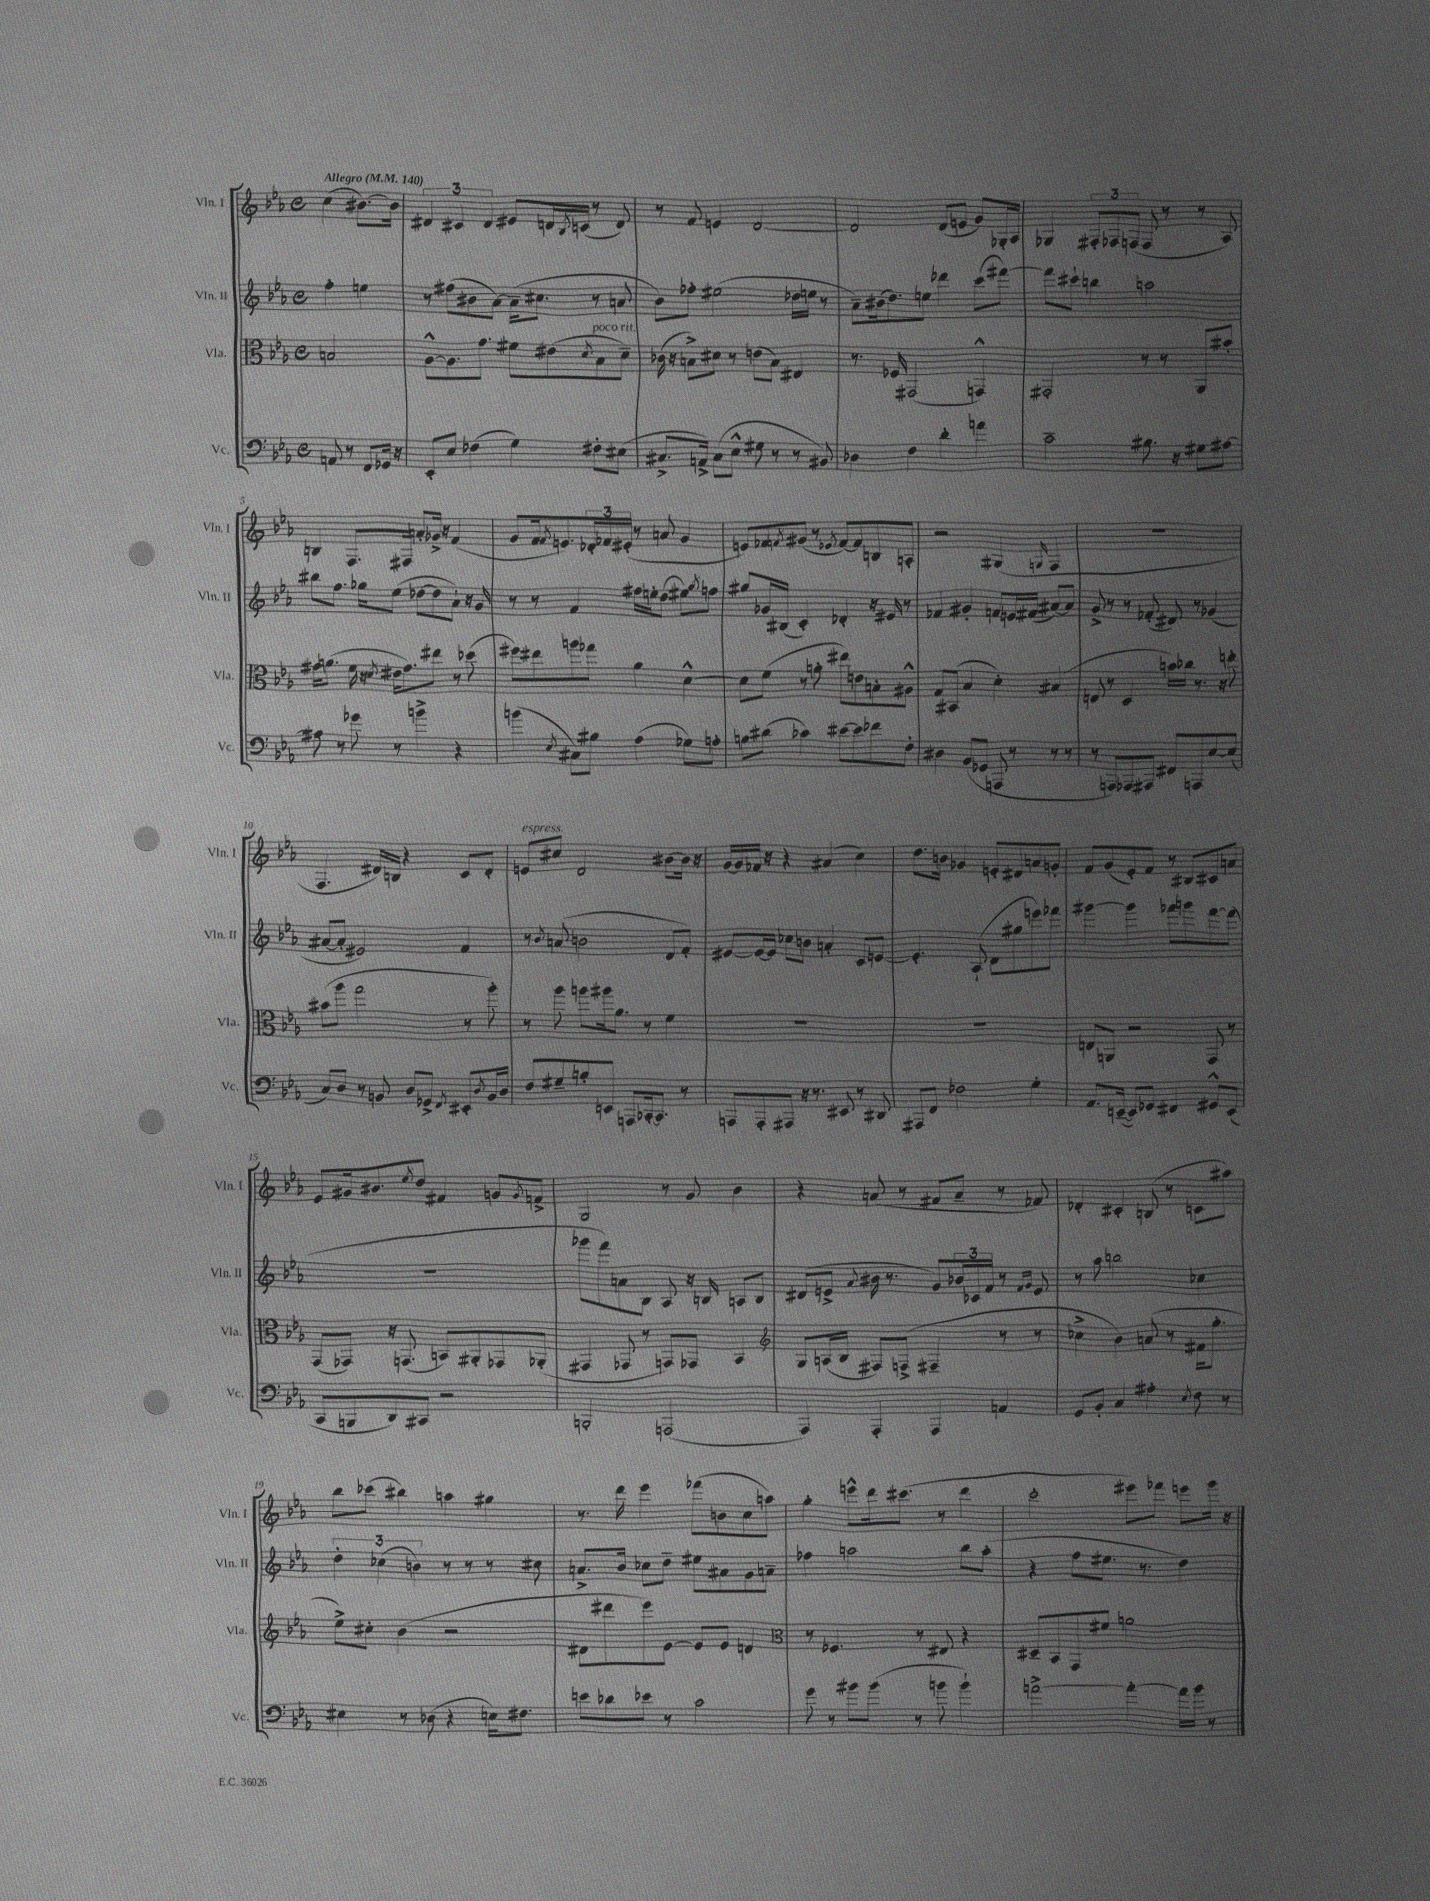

**kern	**kern	**kern	**kern
*part4	*part3	*part2	*part1
*staff4	*staff3	*staff2	*staff1
*I"Vc.	*I"Vla.	*I"Vln. II	*I"Vln. I
*I'Vc.	*I'Vla.	*I'Vln. II	*I'Vln. I
*clefF4	*clefC3	*clefG2	*clefG2
*k[b-e-a-]	*k[b-e-a-]	*k[b-e-a-]	*k[b-e-a-]
*M4/4	*M4/4	*M4/4	*M4/4
*met(c)	*met(c)	*met(c)	*met(c)
*MM140	*MM140	*MM140	*MM140
=	=	=	=
!	!	!	!LO:TX:a:B:t=Allegro
8AAn/	2Bn/	4ff'\	(4cc\
8r	.	.	.
8FF/L	.	4een\	[8.b#X\L)
16GG-X/Jk	.	.	.
16r	.	.	16b#\Jk]
=1	=1	=1	=1
8EE-'/L	[8A-^^\L	8r	6d#X/
8E-/J	8.A-\]	(8ff#X\L	.
.	.	.	6c#X/
(4F-X\	.	8b#X\	.
.	8.g\J	.	.
.	.	.	6d#/
.	.	[8a-\J)	.
4G\)	8f#X\L	(16a-~\KL]	8e#X/L
.	.	8.cc#X\J	.
.	(8e#X\	.	16dn/L
.	.	.	8qB-/
.	.	.	(16cn/JJ
.	8qd/	.	.
!	!LO:TX:a:i:t=poco rit.	!	!
8F#X'\L	8B-\	8r	8r
(8E#X\J	8d~\J)	8an/	8d/)
=2	=2	=2	=2
8.C#X^/L	(16c-X\	8b-\L)	8r
.	16r	.	.
.	8Bn^\L)	8ff-X'\J	8f/
16AAn^/Jk)	.	.	.
(8C#\L	8d#X\J	(2ee#X\	4en/
8E-^^\J	8r	.	.
8G#X\	(8en\L	.	[2d/
8r	8B\J)	.	.
8r	4E#X/	16dd-X\LL	.
.	.	16een\JJ	.
8BB#X/)	.	8r	.
=3	=3	=3	=3
4D-X\	8.r	8a-~\L)	2d/]
.	.	(16b#X\k	.
.	16F-X/	8.dd\)	.
4F\	(2GG#X/	.	.
.	.	8een\J	.
4d'\	.	4ddd-X\	(8d/L
.	.	.	8en/J
4an\	4GGn^^/)	(8ccc\L	8g/L)
.	.	[8fff#X\J)	16G-X'/L
.	.	.	16A-/JJ
=4	=4	=4	=4
2c~\	2GG#X'/	8fff#\L]	4G-X/
.	.	8ccc#X`\J	.
.	.	4bbn\	12F#X'/L
.	.	.	12F-X/
.	.	.	(12Fn/J
8.B#X\	8r	2aan\	8F/
.	8r	.	8r
16r	.	.	.
8G#X\L	8AA-/L	.	8r
[8A#X\J	8b#X'/J	.	8A-/)
!!LO:LB:g=z
=5	=5	=5	=5
8A#X\]	16g#X\KL	8bb#X\L	4Bn/
.	(8.an\J	.	.
8r	.	8.ff\J	.
8g-X\	16f\	.	8.F/L
.	16r	16gg-X\KL	.
.	8qd/	.	.
8r	16e#X\KL	(8ee-\J	.
.	8.g#\)	.	16F#X/Jk
4bn^\	.	[8dd-X\L	8an'/L
.	8ee#X\J	8dd-\]	16g-X^/Jk
.	.	.	16r
4r	8r	8a-`\J)	(4f/
.	(8dd-X\	16r	.
.	.	16g/	.
=6	=6	=6	=6
(4bn\	8ff#X\L)	8r	8g/L
.	8ee#X\	8r	16f/k
.	.	.	8qf/
.	.	.	8.en/)
8qE-/	.	.	.
8C#X\L)	8aan\	4f/	.
8B#X\J	8gg-X\J	.	24d-X'/L
.	.	.	24f-X/
.	.	.	(24e#X'/JJ
(4A-\	4a-\	16ff#X\LL	8r
.	.	16een'\J	.
.	.	(8dd\J	8an/
8G-X\L)	[4d^^\	8ee#X\L)	4g/
.	.	8qgg/	.
8An'\J	.	8ffn\J	.
=7	=7	=7	=7
8Bn\L	8d\L]	8gg#X/L	8en/L)
(8d#X\J	(8f\J	16g-X/L	8f-X/
.	.	(16B#X/JJ	.
.	.	.	8qfn/
4c-X\)	8r	4c'/)	(8g#X/J
.	8an'\	.	8r
.	.	.	8qe-X/
[8e#X\L	8ee#X\L)	4d-X'/	[8f/L)
8e#\]	8en\	.	8f/]
8f-X\	8Bn'\	16r	8Bn/
.	.	16e#X/	.
8F'\J	8A#X^^\J	8r	8An'/J
=8	=8	=8	=8
4D#X\	8G/L	4f-X/	2r
.	(8BB#X/J	.	.
(8BB-/L	4B-/	4g#X'/	.
8GG-X/J	.	.	.
8AAAn/	4d'\)	8fn/L	(4G#X/
8r	.	16en/L	.
.	.	(16f#X/JJ	.
.	.	.	16qqGn/
8r	(4B#X/	[8a#X/L)	4F/
8r	.	8a#/J]	.
=9	=9	=9	=9
8r	8En/	8g^/	1r
8AAAn/L)	8r	8r	.
8AAA-X/	4D/	8r	.
8AAA#X/J	.	(8f-X'/	.
8FF#X/L	16bn\LL)	8d#X/)	.
.	16cc-X\JJ	.	.
8AAAn/	8.r	8r	.
[8E-/	.	(4g-X/	.
.	16r	.	.
(8E-/J]	8een'\	.	.
!!LO:LB:g=z
=10	=10	=10	=10
8C/L)	(8b#X\L	[8a#X/L	4.F/
8D/J	8aa-\J	8a#'/J]	.
8r	2gg\	2e#X/)	.
8BBn/	.	.	16d#X/LL)
.	.	.	16Bn/JJ
8D/L	.	.	4r
8GG-X^/J	.	.	.
8qFF/	.	.	.
8EE#X'/L	8r	4f/	8c/L
8qD/	.	.	.
16BB/L	8aa-'\)	.	8d#'/J
16D/JJ	.	.	.
=11	=11	=11	=11
!	!	!	!LO:TX:a:i:t=espress.
8F/L	8r	8r	8en/L
.	.	8qb-/	.
8G#X~/	8aa-\	(8an/	8cc#X/J
8Bn'/	8aan\L	2bn\	2d/
8EEn/J	16aa#X\k	.	.
.	8.a-\J	.	.
8AAAn/L	.	.	.
[16CC-X'/k	8r	.	.
8.CC-/J]	.	.	.
.	4f\	8d/L	[8b#X\L
8r	.	8f'/J)	16b#\Jk]
.	.	.	16r
=12	=12	=12	=12
8AAAn/L	1r	[8e#X/L	[16g/LL
.	.	.	16g/]
8AAA'/	.	16e#/L_	16f-X/JJ
.	.	16e#/JJ]	16r
8AAA#X/J	.	8cc-X\L	4r
16r	.	8bn\J	.
8.r	.	.	.
.	.	4an'/	(4a#X/
8EE#X/	.	.	.
8r	.	8c/L	4cc\)
8DD#X/	.	[8en/J	.
=13	=13	=13	=13
8AAA#X/L	1r	4.e'/]	8.dd\L
8FF/J	.	.	.
.	.	.	16bn\Jk
2F-X\	.	.	4g-X/
.	.	(8A-`/	.
.	.	8d\L	8en'/L
.	.	8gg#X\	8d#X/
4G'\	.	8eeen\)	8an/
.	.	8fff-X\J	8gn'/J
=14	=14	=14	=14
8.AA-/L	8En/L	[4ggg#X\	8f/L
.	8AAn/J	.	(8g/
([16EEn~/Jk	.	.	.
8EE/L])	2r	4ggg#\]	8e-'/)
8GG-X/J	.	.	8f/J
4FF#X/	.	8fff-X\L	8r
.	.	8gggn\	8B#X/L
8GG#X^^/L	8GG/	[8fff-\	8c#X/
(8EE/J	8r	(8fff-\J]	8an/J
!!LO:LB:g=z
=15	=15	=15	=15
8CC/L	(8GG/L	1r	8e-/L
8BBBn/	8GG-X/J)	.	16g#X/k
.	.	.	8.b#X/
8DD/)	16r	.	.
.	(8.GGn/	.	.
.	.	.	8qee-/
8CC#X/J	.	.	8dd/J
2r	8BBn/L)	.	4f#X/
.	8AA#X'/	.	.
.	8GG-X/	.	8gn/L
.	.	.	8qg/
.	(8AA-X'/J	.	8fn^/J
=16	=16	=16	=16
2BBBn'/	4GG#X/	8ggg-X\L	2G/
.	.	8fff\)	.
.	8GG-X/	8an\	.
.	8r	8B-\J	.
(2AAAn/	8GGn/L)	8A-/	8r
.	8GG-X/J	16r	8g/
.	.	16Bn/	.
.	4BB-/	8An/L	4b-\
.	.	8B/J	.
=17	=17	=17	=17
*	*clefG2	*	*
4AAA-/)	8G/L	(8d#X/L	4r
.	(16An/L	8en^/J	.
.	16B-/JJ	.	.
.	.	8qqa-/	.
4AAA-'/	8F#X/L)	16b#X\	(8an/
.	.	8.r	.
.	(8Fn^/J	.	8r
4AAA-/	4F#X~/	8g/L)	8f#X/L
.	.	24b-X/L	8a~/J
.	.	24c-X/	.
.	.	24f/JJ	.
4AAn/	8r	8r	8r
.	.	16qqf/LL	.
.	.	16qqg/JJ	.
.	8r	8e/	8f-X/)
=18	=18	=18	=18
8GG/L	4cc-X^\	8r	4d-X'/
8BB-'/J	.	8aa-\	.
4C/	4b-\)	2bbn\	4c#X'/
4A#X'\	(8an/	.	(8Bn/
.	8r	.	8r
8qE-/	.	.	.
8F\	16f#X\KL	4cc-X\	8cn\L
.	8.gg'\J	.	.
8r	.	.	8aa#X\J)
!!LO:LB:g=z
=19	=19	=19	=19
4E#X\	8ee-^\L)	6dd'\	8bb-\L
.	8cc#X'\J	.	(8ccc-X\J
.	.	(6cc-X\	.
8r	(4b-\	.	4bb#X\)
.	.	6bn\)	.
(8D-X\	.	.	.
4r	2r	8r	4aan\
.	.	8r	.
16En\KL)	.	8r	4gg#X\
8.F#X\J	.	.	.
.	.	8cc#X\	.
=20	=20	=20	=20
8en\L	8d#X\L	8.an^/L	8.r
8d-X\	8ddd#X\	.	.
.	.	16b-/Jk	16ddd\
8e-X\J	8eee-\)	8cc-X\L	4eee-\
8r	[8e-\J	8dd~\J	.
2c\	8e-/L]	8ee#X\L	(8fff-X\L
.	8e-/J	8a#X\	8bn\
.	4dn/	8g\	8cc\
.	.	8an~\J	8aan\J)
=21	=21	=21	=21
*	*clefC3	*	*
8g\	8r	4ff-X\	4gg'\
8r	4.F-X/	.	.
8b#X\L	.	2aan\	8eeen^^\L
(8b#\J	.	.	16ddd\k
.	.	.	(8.ccc#X\J
8r	8r	.	.
8bn\	8E#X/	.	8r
4b`\)	4r	8bb-\L	4ddd\
.	.	(8aa'\J	.
=22	=22	=22	=22
[2an^\	8D#X~/L	4r	2ccc'\
.	8BB-/	.	.
.	8GG/	8ff\L	.
.	8f#X/J	8.ee#X\J	.
4a'\_	2an\	.	8eee#X\L)
.	.	8.r	.
.	.	.	8fff-X\J
16a\LL]	.	4dd\)	8eeen\L
16b-\JJ	.	.	.
8r	.	.	16ggg\Jk
.	.	.	16r
==	==	==	==
*-	*-	*-	*-
